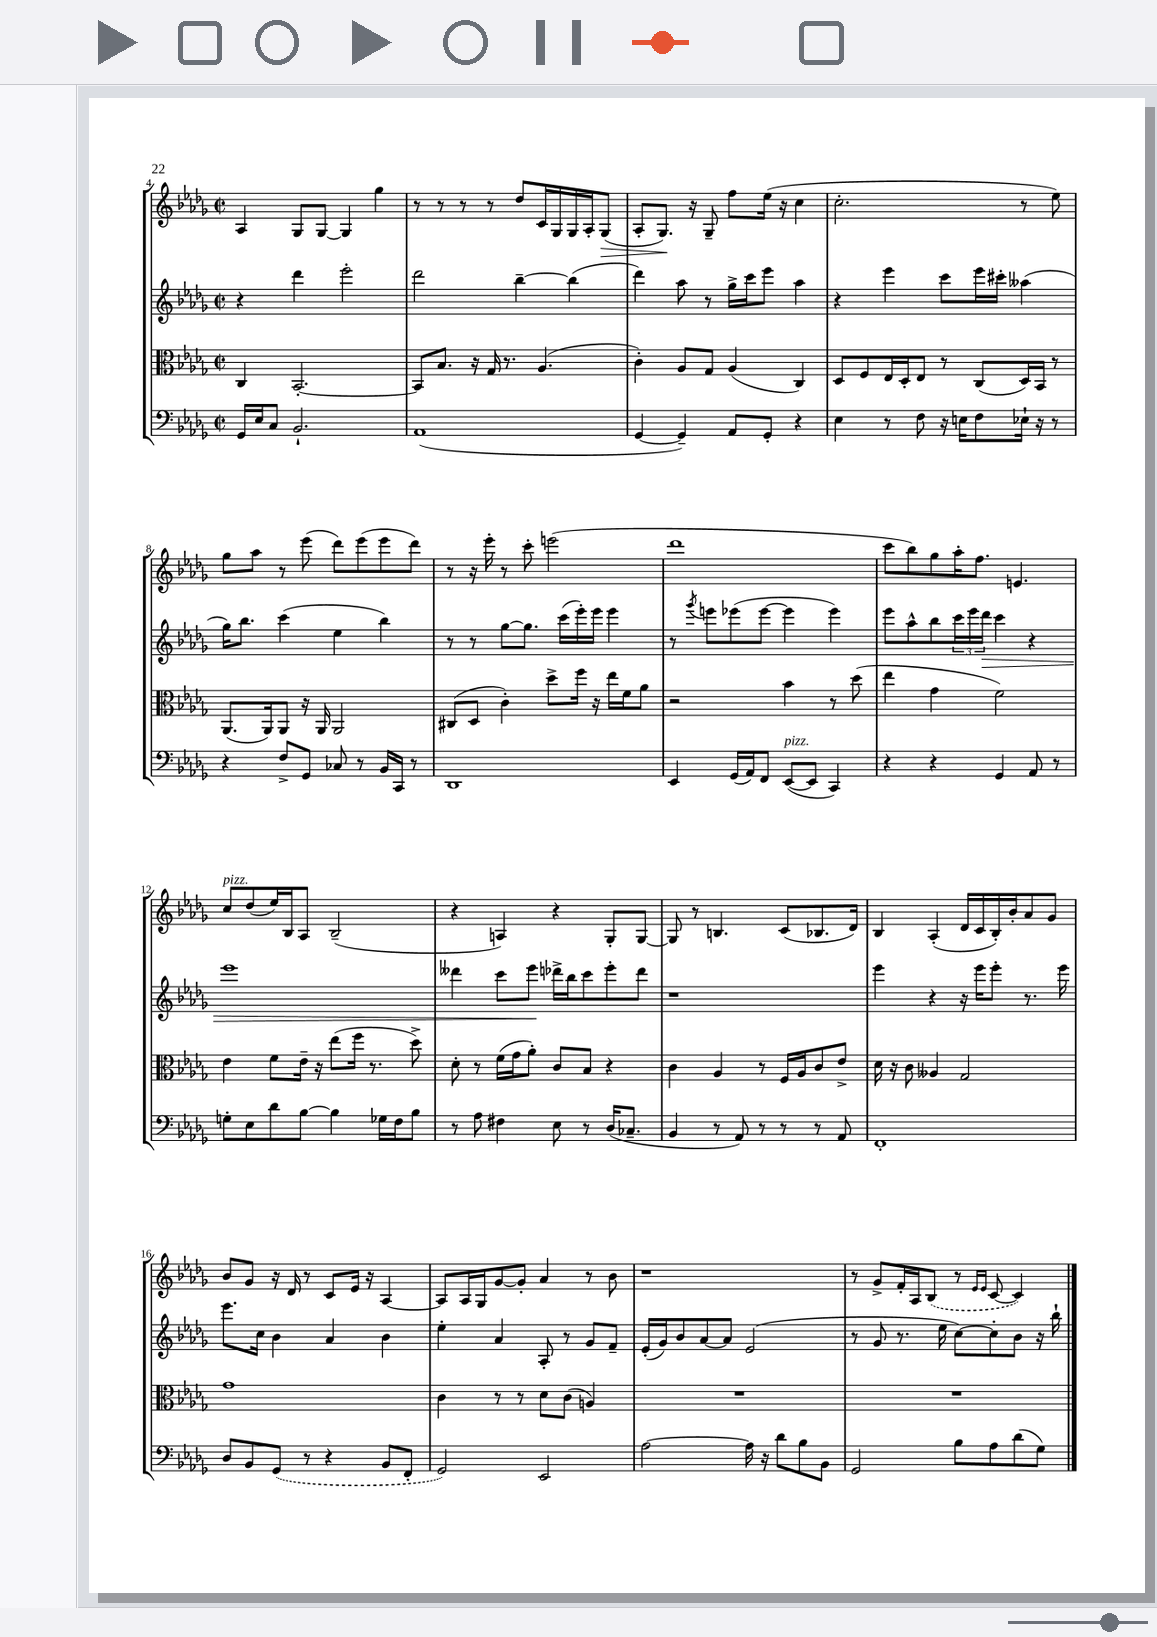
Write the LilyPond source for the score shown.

<<
\new StaffGroup <<
\new Staff = "s0" {
    \clef treble \key des \major \defaultTimeSignature \time 2/2
    aes4 ges8 ges8~ ges4 ges''4 |
    r8 r8 r8 r8 des''8 c'16 ges16 ges16 aes16-. ges8\>( |
    aes8-. ges8.\!) r16 ges8-- f''8 ees''16( r16 c''4 |
    c''2.-. r8 ees''8) |
    ges''8 aes''8 r8 ees'''8( des'''8) ees'''8( ees'''8 des'''8) |
    r8 r16 ees'''16-. r8 c'''8-. e'''2( |
    des'''1 |
    c'''8 bes''8) ges''8 aes''16-. f''8. e'4. |
    c''8^\markup { \italic "pizz." } des''8( ees''16) bes16 aes8 bes2--( |
    r4 a4) r4 ges8-. ges8~ |
    ges8 r8 b4. c'8( bes8. des'16) |
    bes4 aes4-.( des'16 c'16 bes16-.) bes'16-. aes'8 ges'8 |
    bes'8 ges'8 r16 des'16 r8 c'8 ees'16 r16 aes4~ |
    aes8 aes16 ges16 ges'8~ ges'8-. aes'4 r8 bes'8 |
    r1 |
    r8 ges'8-> f'16-. aes16 \once \slurDashed bes8( r8 \grace { ees'16 ees'16 } c'8~ c'4) \bar "|." |
}
\new Staff = "s1" {
    \clef treble \key des \major \defaultTimeSignature \time 2/2
    r4 des'''4 ees'''2-. |
    des'''2 bes''4~-- bes''4( |
    des'''4) aes''8 r8 ges''16-> c'''16 ees'''8 aes''4 |
    r4 ees'''4 c'''8 ees'''16 cis'''16-. aeses''4( |
    ges''16) bes''8. c'''4( ees''4 bes''4) |
    r8 r8 ges''8~ ges''8. c'''16( ees'''16-.) ees'''16 ees'''4 |
    r8 \acciaccatura { ges'''8 } e'''8 ees'''8( ees'''8~ ees'''4 ees'''4) |
    ees'''8 aes''8-^ bes''8 \tuplet 3/2 { c'''16 ees'''16 des'''16\> } c'''4 r4 |
    ees'''1 |
    deses'''4 c'''8 ees'''8\! des'''16-> bes''16 c'''8 ees'''8-. des'''8 |
    r1 |
    ees'''4 r4 r16 ees'''16 ees'''8-. r8. ees'''16 |
    ees'''8. c''16 bes'4 aes'4 bes'4 |
    ees''4-. aes'4 aes8-. r8 ges'8 f'8-- |
    ees'16-.( ges'16) bes'8 aes'8~ aes'8 ees'2( |
    r8 ges'8 r8. ees''16 c''8~) c''8-. bes'8 r16 bes''16-! \bar "|." |
}
\new Staff = "s2" {
    \clef alto \key des \major \defaultTimeSignature \time 2/2
    c4 bes,2.~-. |
    bes,8 bes8. r16 ges16 r8. aes4.( |
    c'4-.) aes8 ges8 aes4( c4) |
    des8 f8 ees16 des16-. ees8 r8 c8( des16) bes,16 r8 |
    aes,8.( aes,16) aes,8 r16 aes,16 aes,2 |
    cis8( des8 c'4-.) des''8-> f''16 r16 ees''16 f'16 aes'8 |
    r2 bes'4 r8 des''8( |
    ees''4 ges'4 f'2) |
    ees'4 f'8 ees'16-- r16 ees''8( f''16 r8. des''8->) |
    des'8-. r8 f'16( ges'16 aes'8-.) c'8 bes8 r4 |
    c'4 aes4 r8 f16 aes16 c'8 ees'8-> |
    des'16 r16 c'8 aeses4 ges2 |
    ges'1 |
    c'4 r8 r8 des'8 c'8( a4) |
    R1 |
    R1 \bar "|." |
}
\new Staff = "s3" {
    \clef bass \key des \major \defaultTimeSignature \time 2/2
    ges,16 ees16 c8 bes,2.-! |
    aes,1( |
    ges,4~ ges,4--) aes,8 ges,8-. r4 |
    ees4 r8 f8 r16 e16 f8 ees16-! r16 r8 |
    r4 f8-> ges,8 ces8 r8 bes,16 c,16 r8 |
    des,1 |
    ees,4 ges,16( aes,16) f,8 ees,8~^\markup { \italic "pizz." }( ees,8 c,4) |
    r4 r4 ges,4 aes,8 r8 |
    g8-. ees8 des'8 bes8~ bes4 ges16 f16 bes8 |
    r8 aes8 fis4 ees8 r8 des16( ces8.-- |
    bes,4 r8 aes,8) r8 r8 r8 aes,8 |
    f,1-. |
    des8 bes,8 \once \slurDashed ges,8( r8 r4 bes,8 f,8-. |
    ges,2) ees,2 |
    aes2~ aes16 r16 des'8 bes8 bes,8 |
    ges,2 bes8 aes8 des'8( ges8) \bar "|." |
}
>>
>>
\layout { \context { \Score currentBarNumber = #4 } }
